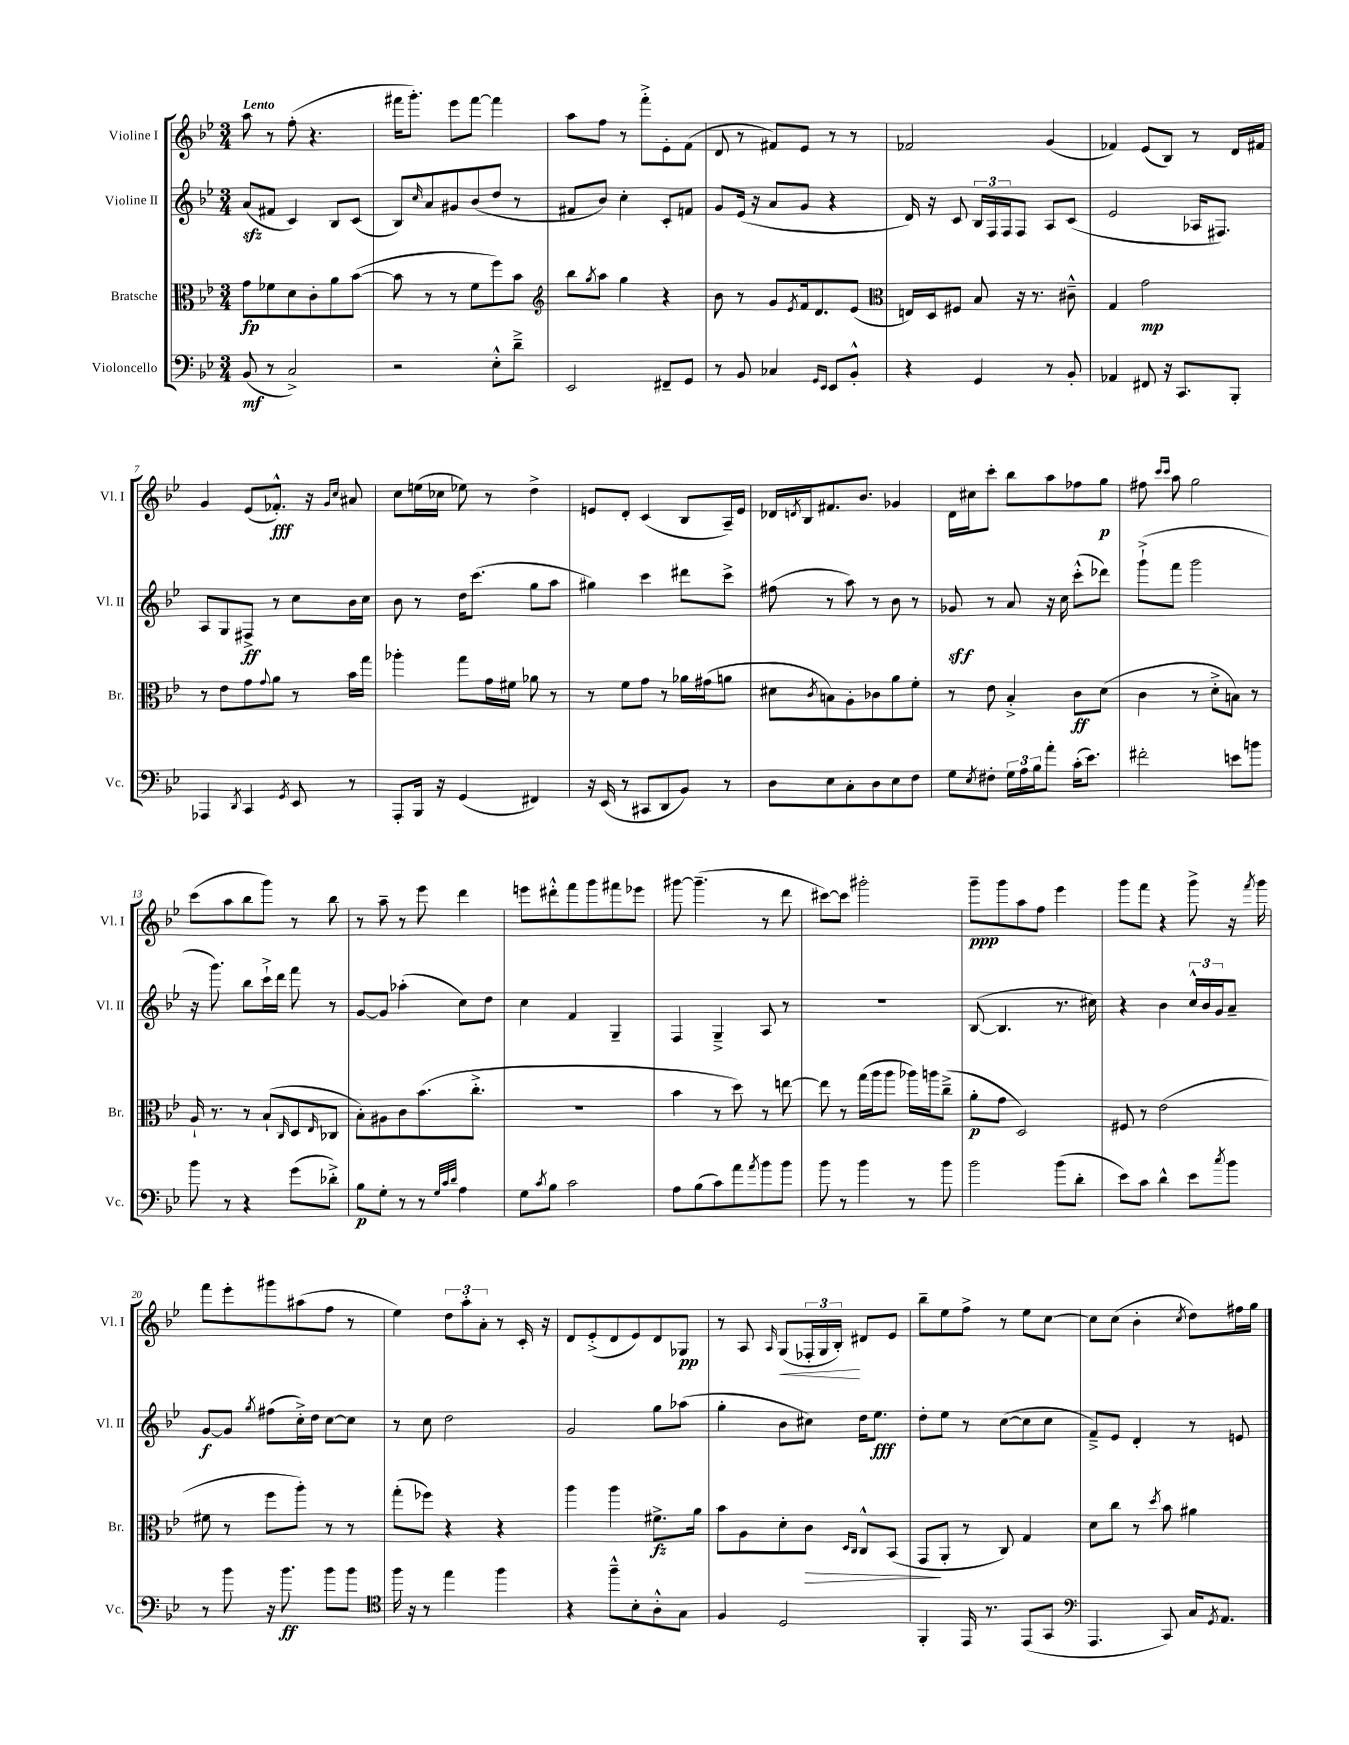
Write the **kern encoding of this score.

**kern	**kern	**kern	**kern
*staff4	*staff3	*staff2	*staff1
*clefF4	*clefC3	*clefG2	*clefG2
*k[b-e-]	*k[b-e-]	*k[b-e-]	*k[b-e-]
*M3/4	*M3/4	*M3/4	*M3/4
(8BB-/	8g\L	(8a/L	8aa\
8r	8f-\	8f#/J	8r
2C^/)	8d\	4c/)	(8ff'\
.	8c'\	.	4.r
.	8a\	8B-/L	.
.	([8b-\J	(8c/J	.
=	=	=	=
2r	8b-\]	8B-/L)	16fff#\LK
.	.	.	8.ggg'\J)
.	.	16qqcc/	.
.	8r	8a/	.
.	8r	8g#/	8eee-\L
.	8f\L	(8b-/	[8fff#\J
8E-'^^\L	8ff\)	8dd/J	4fff#\]
8d~^\J	8b-\J	8r	.
=	=	=	=
*	*clefG2	*	*
2EE-/	8bb-\L	8f#/L	8aa\L
.	8qgg/	.	.
.	8aa\J	8b-/J)	8ff\J
.	4gg\	4cc'\	8r
.	.	.	8fff'^\L
8FF#~/L	4r	8c'/L	8e-'\
8GG/J	.	8f/J	(8f\J
=	=	=	=
8r	8b-\	8g/L	8d/
8BB-/	8r	(16e-/Jk	8r
.	.	16r	.
4C-/	8g/L	8a/L	8f#/L)
.	8qe-/	.	.
.	16f/k	8g/J	8e-/J
.	8.d/	.	.
16qqGG/LL	.	.	.
16qqEE-/JJ	.	.	.
8EE-/L	.	4r	8r
8BB-'^^/J	(8e-/J	.	8r
=	=	=	=
*	*clefC3	*	*
4r	16E/LL)	16d/)	2f-/
.	16D/J	16r	.
.	8F#/J	8c/	.
4GG/	8B-/	24B-/LL	.
.	.	24F/	.
.	.	24F/J	.
.	16r	8F/J	.
.	8.r	.	.
8r	.	8A/L	(4g/
8BB-'/	8c#~^^\	(8c/J	.
=	=	=	=
4AA-/	4G/	2e-/	4f-/)
8FF#/	2g\	.	(8e-/L
16r	.	.	8B-/J)
8.CC/L	.	.	.
.	.	16A-/LK	8r
.	.	8.F#/J)	.
8BBB-'/J	.	.	16d/LL
.	.	.	16f#/JJ
=	=	=	=
4AAA-/	8r	8A/L	4g/
.	8e-\L	8G/	.
8qDD/	.	.	.
4CC/	8g\	8F#^/J	(8e-/L
.	8qqg/	.	.
.	8a\J	8r	8.f-'^^/J)
8qGG/	.	.	.
8EE-/	8r	8cc\L	.
.	.	.	16r
.	.	.	16qqg/LL
.	.	.	16qqcc/JJ
8r	16b-\LL	16b-\L	8a#/
.	16gg\JJ	16cc\JJ	.
=	=	=	=
8AAA'/L	4aa-'\	8b-\	8cc\L
16BBB-/Jk	.	8r	(16ee\L
16r	.	.	16cc-\JJ
(4GG/	8gg\L	16dd\LK	8ee-\)
.	.	(8.ccc\J	.
.	16g\L	.	8r
.	16f#\JJ	.	.
4FF#/)	8a-\	8gg\L	4dd^\
.	8r	8aa\J	.
=	=	=	=
16r	8r	4gg#\)	8e/L
(16EE-/	.	.	.
8r	8f\L	.	8d'/J
8CC#/L	8g\J	4ccc\	(4c/
8DD/	8r	.	.
8BB-/J)	16a-\LL	8ddd#\L	8B-/L
.	(16g#\J	.	.
8r	8a\J	8ccc^\J	16A~/L)
.	.	.	16e/JJ
=	=	=	=
8D\L	8d#\L	(8ff#\	16d-/LL
.	.	.	8qd/
.	.	.	16B-/J
.	8qc/	.	.
8E-\	8B\)	8r	8.f#/
8C'\	8A'\	8aa\)	.
.	.	.	8.b-/J
8D\	8c-\	8r	.
8E-\	8a\	8b-\	4g-/
8F\J	8f'\J	8r	.
=	=	=	=
8G\L	8r	8g-/	16d\LL
.	.	.	16cc#\J
8qE-/	.	.	.
8F#'\J	8e-\	8r	8ccc'\J
24G\LL	4B-'^/	8a/	8bb-\L
24A\	.	.	.
24B-\J	.	.	.
8a'\J	.	16r	8aa\
.	.	16cc\	.
(16c'\LK	8c\L	(8ccc'^^\L	8ff-\
8.e-\J)	.	.	.
.	(8d\J	8ddd-\J)	8gg\J
=	=	=	=
2f#'\	4c\	(8ggg`^\L	8ff#\
.	.	.	16qqccc/LL
.	.	.	16qqccc/JJ
.	.	8fff\J	8aa\
.	8r	2ggg\	2gg\
.	8d'^\L	.	.
8e\L	8B\J)	.	.
8b\J	8r	.	.
=	=	=	=
8b-\	16A`/	16r	(8ccc\L
.	8.r	8.ggg\)	.
8r	.	.	8aa\
4r	8r	8bb-\L	8bb-\
.	(8B-`/L	16ccc`^\L	8ggg\J)
.	.	16ddd\JJ	.
.	16qqC/	.	.
(8g\L	8D/	8fff\	8r
.	16qqE-/	.	.
8d-'^\J)	8C-/J	8r	8bb-\
=	=	=	=
8B-\L	8B-'\L)	[8g/L	8r
8G'\J	8A#\	8g/]J	8aa~\
8r	8c\	(4aa-'\	8r
8r	(8.b-\	.	8eee-\
32qqG/LLL	.	.	.
32qqc/	.	.	.
32qqd/JJJ	.	.	.
4A\	.	8cc\L)	4ddd\
.	8.cc'^\J	.	.
.	.	8dd\J	.
=	=	=	=
8G\L	2.r	4cc\	8eee\L
8qc/	.	.	.
8B-\J	.	.	8ddd#'^^\
2c\	.	4f/	8fff\
.	.	.	8ggg\
.	.	4G~/	8fff#\
.	.	.	8eee-\J
=	=	=	=
8A\L	4b-\	4F/	[8ggg#\
(8B-\	.	.	(4.ggg#~\]
8c\)	8r	4G~^/	.
8a\	8dd\)	.	.
8qa/	.	.	.
8b-\	8r	8A/	8r
8b-\J	[8ee\	8r	8ddd\
=	=	=	=
8b-\	8ee\]	2.r	[8ccc#\L)
8r	8r	.	8ccc#\]J
4b-\	(16gg\LL	.	2ggg#'\
.	16aa\J	.	.
.	8aa\J	.	.
8r	16aa-\LL)	.	.
.	16aa\J	.	.
8b-\	(8cc~^\J	.	.
=	=	=	=
2b-\	8a'\L	([8B-/	8ggg~\L
.	8g\J	4.B-/]	8ggg\
.	2D/)	.	8aa\
.	.	.	8ff\J
(8b-\L	.	8.r	4eee-\
8d'\J	.	.	.
.	.	16cc#\)	.
=	=	=	=
8e-\L)	8F#/	4r	8ggg\L
8c\J	8r	.	8fff\J
4d^^\	(2e-\	4b-\	4r
8e-\L	.	24cc^^/LL	8ggg^\
.	.	24b-/	.
.	.	24g/J	.
8qcc/	.	.	.
8b-\J	.	8a~/J	16r
.	.	.	8qfff/
.	.	.	16ggg\
=	=	=	=
8r	8f#\	[8g/L	8fff\L
8b-\	8r	8g/]J	8eee-'\
.	.	8qgg/	.
16r	8ff\L	(8ff#\L	8ggg#\
8.b-\	.	.	.
.	8aa'\J)	16cc'^\L)	(8aa#\
.	.	16dd\JJ	.
8b-\L	8r	[8cc\L	8ff\J
8b-\J	8r	8cc\]J	8r
=	=	=	=
*clefC4	*	*	*
16ff\	(8gg'\L	8r	4ee-\)
16r	.	.	.
8r	8ff-\J)	8cc\	.
4ee-\	4r	2dd\	12dd\L
.	.	.	12aa'\
.	.	.	12a'\J
4ff\	4r	.	8r
.	.	.	16c'/
.	.	.	16r
=	=	=	=
4r	4aa\	2g/	8d/L
.	.	.	(8e-'^/
8ff~^^\L	4aa\	.	8d/
8B-'\	.	.	8e-/)
8A'^^\	8.f#^\L	8gg\L	8d/
8G\J	.	(8aa-\J	8G-/J
.	16a\Jk	.	.
=	=	=	=
4F/	8b-\L	4gg'\	8r
.	8A\	.	8A/
.	.	.	16qqA/
2D/	8d'\	8b-\L	(8G/L
.	8c\J	8cc#\J)	24F-'/L
.	.	.	24G/
.	.	.	24B-'/JJ)
.	16qqD/LL	.	.
.	16qqC/JJ	.	.
.	8C^^/L	16dd\LK	8d#/L
.	.	8.ee-\J	.
.	(8BB-/J	.	8e-/J
=	=	=	=
4FF'/	8GG/L	8dd'\L	8bb-~\L
.	8AA'/J	8ee-\J	8ee-\
16EE-/	8r	8r	8ff^\J
8.r	.	.	.
.	8C/)	([8cc\L	8r
(8EE-/L	4G/	8cc\]	8ee-\L
8GG/J	.	8cc\J	[8cc\J
=	=	=	=
*clefF4	*	*	*
4.AAA/	8d\L	8f~^/L)	8cc\]L
.	8cc\J	8e-/J	(8cc\J
.	8r	4d'/	4b-'\
.	8qdd/	.	.
8CC/)	8b-\	.	.
.	.	.	8qcc/
16C/LK	4a#\	8r	8dd\L)
8qGG/	.	.	.
8.AA/J	.	.	.
.	.	8e/	16ff#\L
.	.	.	16gg\JJ
==	==	==	==
*-	*-	*-	*-
